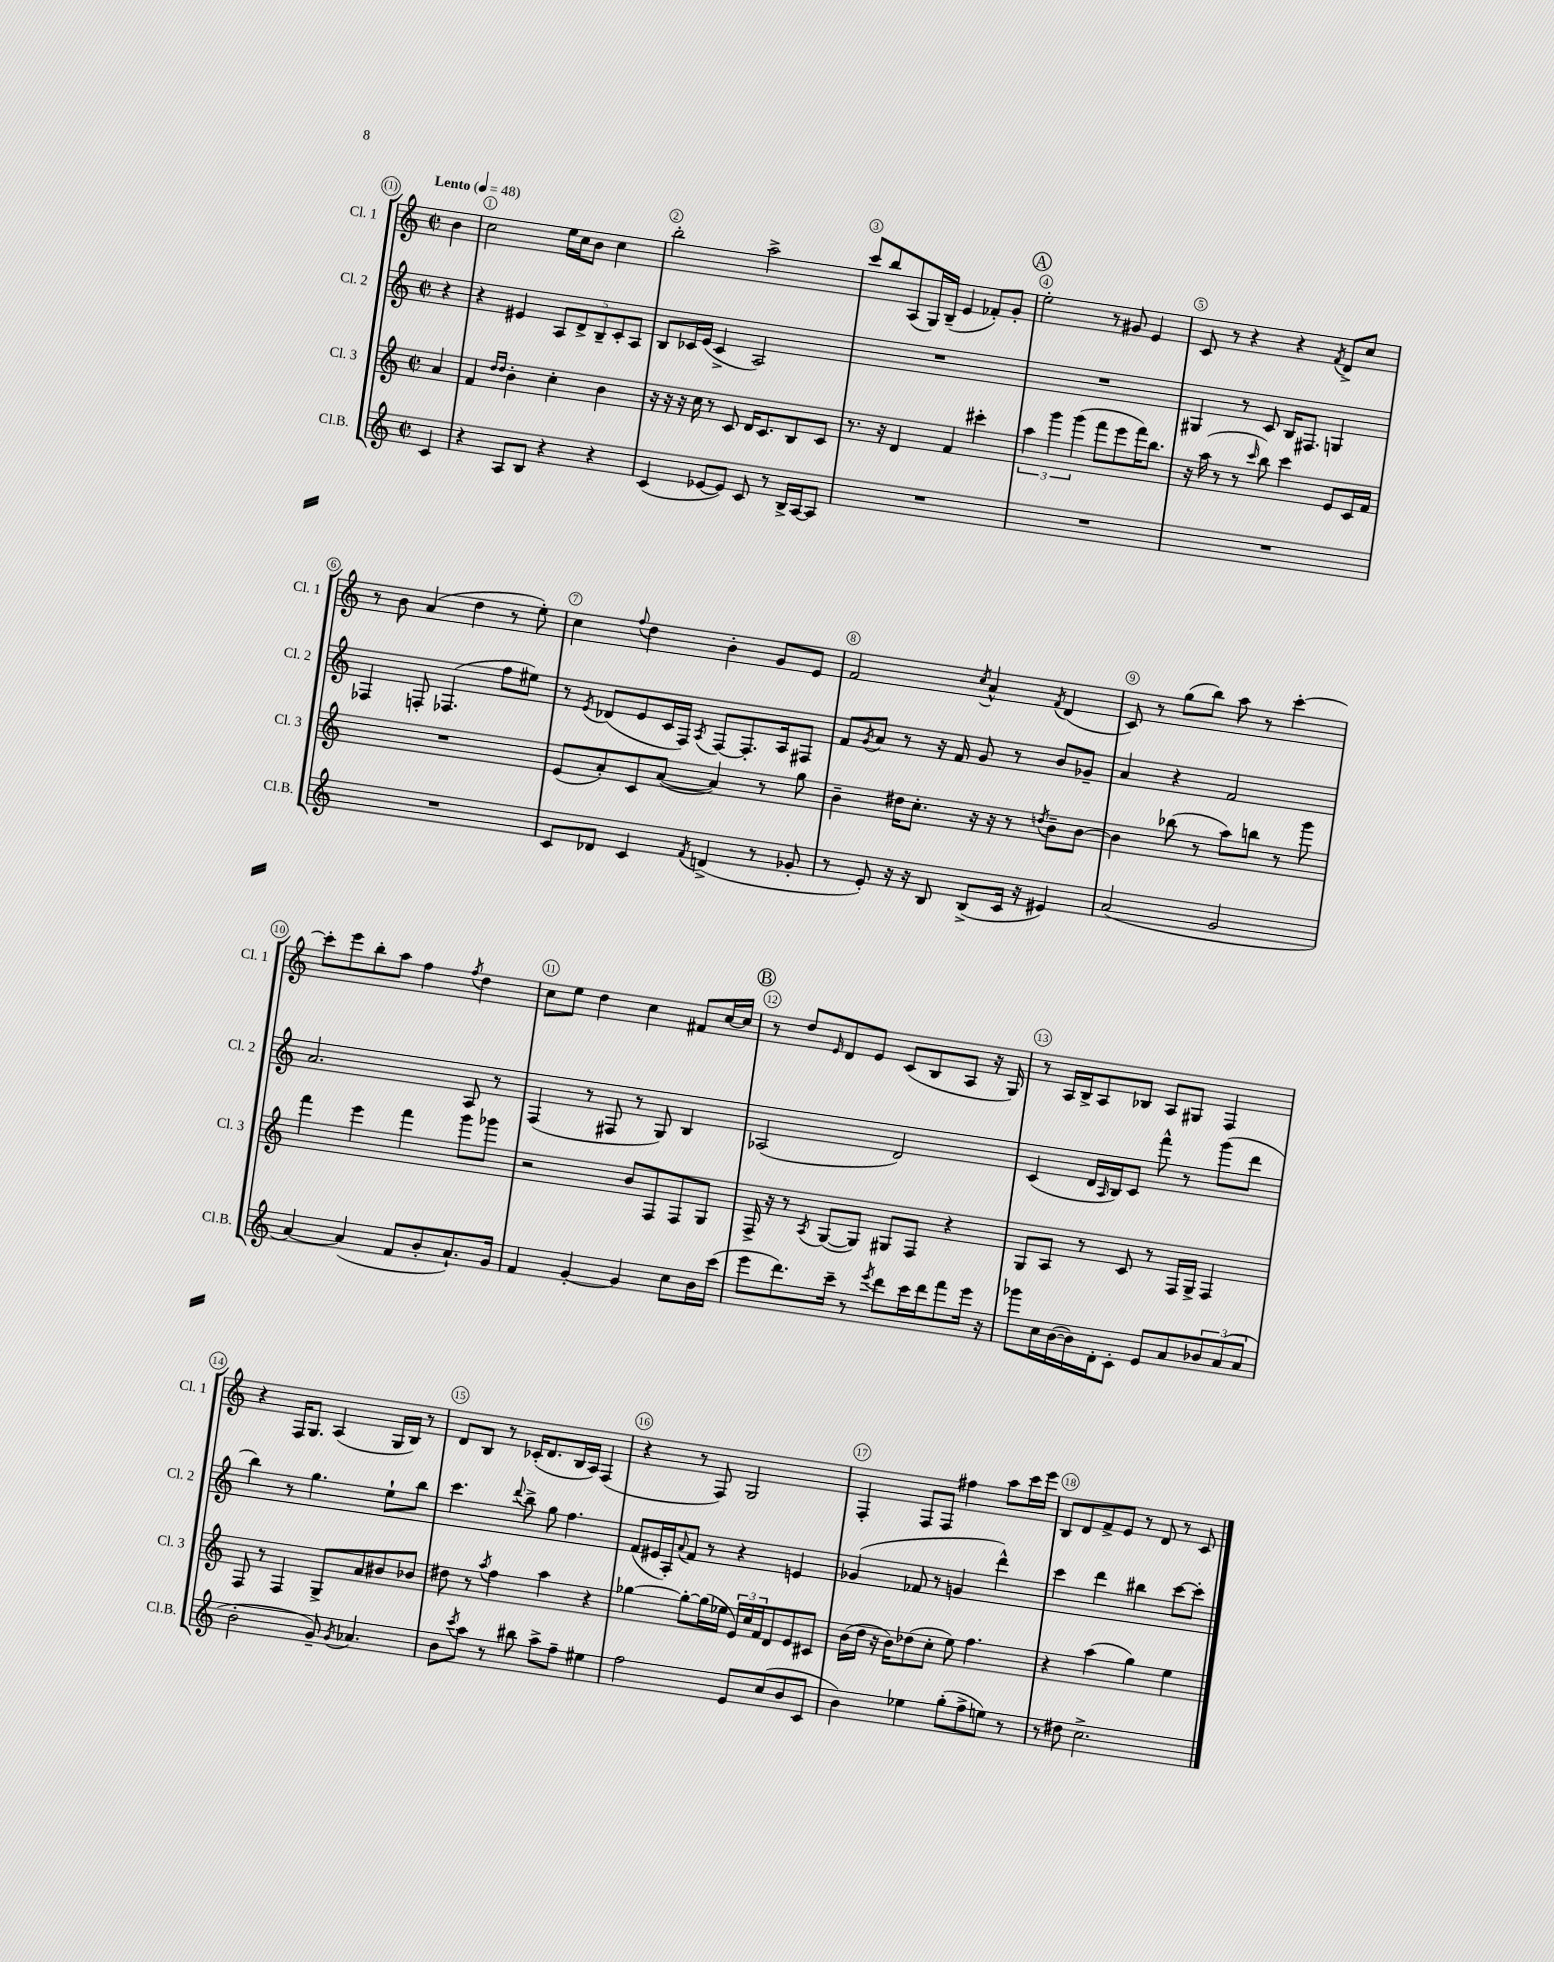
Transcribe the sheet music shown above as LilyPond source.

<<
\new StaffGroup <<
\new Staff = "s0" \with { instrumentName = "Cl. 1" shortInstrumentName = "Cl. 1" } {
    \clef treble \key c \major \defaultTimeSignature \time 2/2 \partial 4 \tempo "Lento" 4 = 48
    b'4 |
    c''2 e''16 c''16 b'8 c''4 |
    b''2-. a''2-> |
    c'''8 b''8 a8( g16) b16--( e'4 fes'8-.) g'8-. |
    \mark \markup { \circle "A" } e''2-. r8 gis'8 e'4 |
    c'8 r8 r4 r4 \acciaccatura { f'8 } d'8-> c''8 |
    r8 b'8 a'4( d''4 r8 e''8-.) |
    c''4 \appoggiatura { f''8 } d''4 b'4-. g'8 e'8 |
    f'2 \acciaccatura { c''8 } a'4-^ \acciaccatura { f'8 } d'4( |
    c'8) r8 g''8( b''8) a''8 r8 c'''4~-. |
    c'''8-. e'''8 b''8-. a''8 f''4 \acciaccatura { f''8 } d''4 |
    c''8 e''8 d''4 c''4 fis'8 c''16~ c''16 |
    \mark \markup { \circle "B" } r8 d''8 \grace { e'16 } d'8 e'8 c'8( b8 a8 r16 g16) |
    r8 a16 b16-> a8 bes8 a8 gis8 f4 |
    r4 f16 g8. a4( g16 b16) r8 |
    d'8 b8 r8 ces'16-.( d'8. b16 a16) f4( |
    r4 r8 f8) g2 |
    f4-. f8 f8 fis''4 a''8 c'''16 e'''16 |
    b8 d'8 f'8-> e'8 r8 d'8 r8 c'8 \bar "|." |
}
\new Staff = "s1" \with { instrumentName = "Cl. 2" shortInstrumentName = "Cl. 2" } {
    \clef treble \key c \major \defaultTimeSignature \time 2/2 \partial 4
    r4 |
    r4 eis'4 \tuplet 5/4 { a8 d'8-> b8-- c'8-. a8 } |
    b8 ces'16 e'16( ces'4-> a2) |
    R1 |
    \mark \markup { \circle "A" } R1 |
    gis4 r8 c'8 b16 fis8. g4 |
    fes4 f8-. fes4.( f''8 eis''8) |
    r8 \acciaccatura { e'8 } des'8( e'8 c'16 f16) \acciaccatura { a8 } f8~ f8.-. a16 fis8 |
    f'8 \acciaccatura { g'8 } a'8 r8 r16 f'16 g'8 r8 b'8 ges'8-- |
    a'4 r4 f'2 |
    a'2. a8 r8 |
    f4( r8 fis8 r8 g8) b4 |
    \mark \markup { \circle "B" } aes2( d'2) |
    c'4( d'16 \grace { a16 } b16) c'8 f'''8-^ r8 g'''8( d'''8 |
    b''4) r8 g''4. e''8-! b''8 |
    c'''4. \appoggiatura { d'''8 } b''8-> g''8 f''4. |
    f'8( eis'16 a16-.) \appoggiatura { a'8 } f'8 r8 r4 e'4 |
    ges'4( fes'8 r8 g'4 d'''4-^) |
    c'''4 d'''4 bis''4 c'''8~ c'''8-. \bar "|." |
}
\new Staff = "s2" \with { instrumentName = "Cl. 3" shortInstrumentName = "Cl. 3" } {
    \clef treble \key c \major \defaultTimeSignature \time 2/2 \partial 4
    a'4 |
    f'4 \grace { d''16 d''16 } b'4-. c''4-. b'4 |
    r16 r16 r16 c''16 r8 c'8 d'16 c'8. b8 c'8 |
    r8. r16 d'4 f'4 cis'''4-. |
    \mark \markup { \circle "A" } \tuplet 3/2 { a''4 g'''4 g'''4( } f'''8 e'''8 f'''16) b''8. |
    r16 a''16( r8 r8 \grace { c'''16 } b''8) c'''4 e'8 c'16 f'16 |
    R1 |
    e'8( a'8-.) c'8 a'8~( a'4) r8 g''8 |
    b'4-- dis''16 c''8.-. r16 r16 r8 \acciaccatura { d''8 } b'8-- b'8~ |
    b'4 bes''8( r8 a''8) b''8 r8 g'''8 |
    f'''4 e'''4 f'''4 g'''8 ges'''8 |
    r2 b'8 f8 f8 g8 |
    \mark \markup { \circle "B" } f16-> r16 r8 \acciaccatura { a8 } g8~( g8) gis8 f8 r4 |
    g8 a8 r8 c'8 r8 f16 g16-> f4 |
    f8 r8 f4 g8-> a'8 bis'8 bes'8 |
    dis''8 r8 \acciaccatura { a''8 } f''4 a''4 r4 |
    ges''4~ ges''8~-. ges''16( ees''16 \tuplet 3/2 { e'16) c''16 f'16 } d'8 e'8 cis'8 |
    b'16( d''16 r16 b'16) des''8( c''8-. e''8) f''4. |
    r4 a''4( g''4) e''4 \bar "|." |
}
\new Staff = "s3" \with { instrumentName = "Cl.B." shortInstrumentName = "Cl.B." } {
    \clef treble \key c \major \defaultTimeSignature \time 2/2 \partial 4
    c'4 |
    r4 a8 b8 r4 r4 |
    c'4( ees'8~ ees'8) c'8 r8 b16-> a16~ a8 |
    R1 |
    \mark \markup { \circle "A" } R1 |
    R1 |
    R1 |
    c'8 des'8 c'4 \acciaccatura { f'8 } d'4->( r8 ges'8-. |
    r8 e'8-.) r16 r16 b8 b8->( c'16 r16 eis'4) |
    a'2( g'2 |
    a'4~) a'4( f'8 b'8-. a'8.-!) g'16 |
    f'4 g'4~-. g'4 c''8 b'16 c'''16( |
    \mark \markup { \circle "B" } e'''8 d'''8.) c'''16-- r8 \acciaccatura { e'''8 } d'''8 c'''16 d'''16 f'''8 e'''16 r16 |
    ges'''8 c''16 b'16~( b'16) d'16-. c'8-. e'8 a'8 \tuplet 3/2 { bes'8 a'8( a'8 } |
    b'2-. g'8--) \acciaccatura { g'8 } aes'4. |
    b'8 \acciaccatura { c'''8 } a''8 r8 bis''8 a''8-> f''8-- eis''4 |
    f''2 e'8 c''8( b'8 c'8 |
    b'4) ees''4 g''8-.( f''8-> e''8) r8 |
    r8 dis''8 c''2.-> \bar "|." |
}
>>
>>
\layout { \context { \Score \override BarNumber.break-visibility = ##(#f #t #t) barNumberVisibility = #all-bar-numbers-visible \override BarNumber.stencil = #(make-stencil-circler 0.1 0.3 ly:text-interface::print) } }
